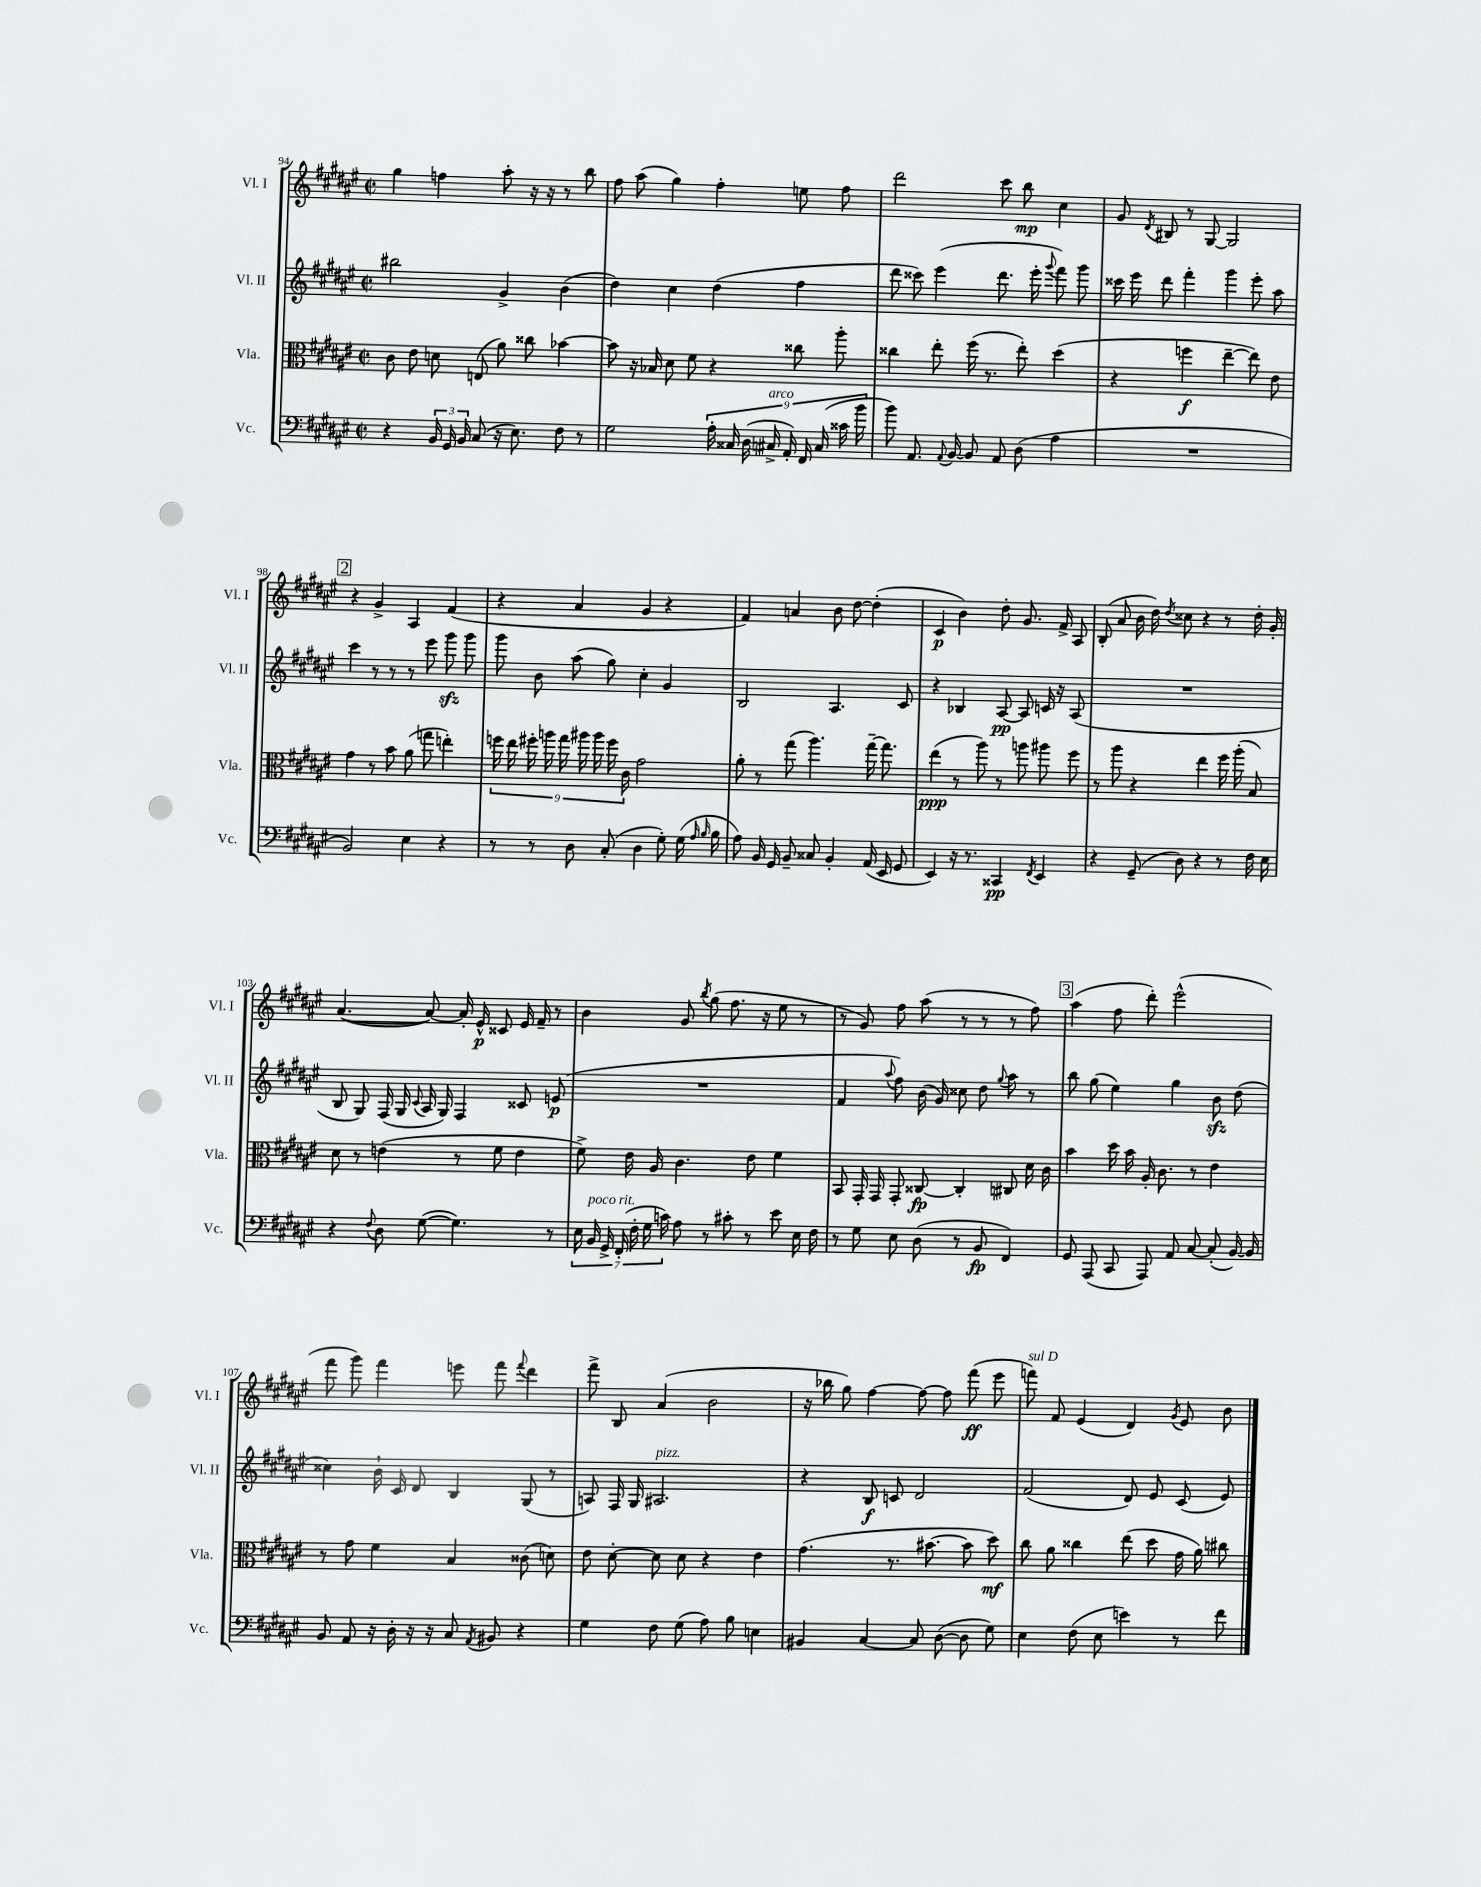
<<
\new StaffGroup <<
\new Staff = "s0" \with { instrumentName = "Vl. I" shortInstrumentName = "Vl. I" } {
    \clef treble \key fis \major \defaultTimeSignature \time 2/2
    \autoBeamOff gis''4 f''4 ais''8-. r16 r16 r8 b''8 |
    fis''8 ais''8( gis''4) fis''4-. e''8 fis''8 |
    dis'''2 cis'''8 b''8\mp cis''4 |
    gis'8 \acciaccatura { dis'8 } bis8 r8 gis8~ gis2 |
    \mark \markup { \box "2" } r4 gis'4-> ais4 fis'4( |
    r4 ais'4 gis'4 r4 |
    fis'4) a'4 b'8 dis''8~ dis''4-.( |
    cis'4\p b'4) dis''8-. gis'8. fis'16-> ais8 |
    b8-.( ais'8 b'16 dis''16) \acciaccatura { dis''8 } cisis''8 r4 r8 dis''16-. gis'16-. |
    ais'4.~( ais'8~) ais'16-. eis'16-^\p cisis'8 eis'16 fis'16-- r8 |
    b'4 gis'8 \acciaccatura { b''8 } gis''8( fis''8. r16 eis''8 r8 |
    r8 gis'8) fis''8 ais''8( r8 r8 r8 fis''8) |
    \mark \markup { \box "3" } ais''4( fis''8 dis'''8-.) eis'''2-^( |
    fis'''8 gis'''8) fis'''4 e'''8 fis'''8 \appoggiatura { fis'''8 } dis'''4 |
    fis'''8-> b8 ais'4( b'2 |
    r16 bes''16 gis''8) fis''4~ fis''8~ fis''8 fis'''8\ff( eis'''8 |
    f'''8^\markup { \italic "sul D" }) fis'8 eis'4( dis'4) \acciaccatura { gis'8 } eis'8 b'8 \bar "|." |
}
\new Staff = "s1" \with { instrumentName = "Vl. II" shortInstrumentName = "Vl. II" } {
    \clef treble \key fis \major \defaultTimeSignature \time 2/2
    \autoBeamOff bis''2 gis'4-> b'4( |
    dis''4) cis''4 dis''4( fis''4 |
    dis'''8 cisis'''8) eis'''4( dis'''8. eis'''16-. \appoggiatura { gis'''8 } fis'''8) gis'''8 |
    cisis'''16 eis'''16 dis'''8 fis'''4-. gis'''4 eis'''8-. ais''8 |
    \mark \markup { \box "2" } cis'''4 r8 r8 r8 eis'''8 gis'''8\sfz gis'''8 |
    gis'''8 b'8 ais''8( gis''8) cis''4-. gis'4 |
    b2 ais4. cis'8 |
    r4 bes4 ais8~\pp ais8 c'16 r16 ais8( |
    R1 |
    b8 gis8) fis16( gis16 \appoggiatura { cis'8 } ais16 gis16) fis4 cisis'8 e'8\p( |
    R1 |
    fis'4 \appoggiatura { ais''8 } fis''8) b'16( gis'16) cisis''8 dis''8 \appoggiatura { gis''8 } ais''8 r8 |
    \mark \markup { \box "3" } b''8 gis''8( eis''4) gis''4 b'8\sfz dis''8( |
    cisis''4) b'16-! cis'16 dis'8 b4 gis8( r8 |
    a8) fis16 gis16 ais2.^\markup { \italic "pizz." } |
    r4 b8\f c'8 dis'2 |
    fis'2( dis'8) eis'8 cis'8( eis'8) \bar "|." |
}
\new Staff = "s2" \with { instrumentName = "Vla." shortInstrumentName = "Vla." } {
    \clef alto \key fis \major \defaultTimeSignature \time 2/2
    \autoBeamOff cis'8 eis'8 d'8 e8( ais'8) cisis''8 bes'4~ |
    bes'8 r16 bes16 dis'8 fis'8 r4 cisis''8 ais''8-. |
    cisis''4 eis''8-. fis''16( r8. eis''8-.) dis''4( |
    r4 f''4\f eis''4~-- eis''8) eis'8 |
    \mark \markup { \box "2" } gis'4 r8 b'8 ais'8( g''8 e''4-.) |
    \tuplet 9/8 { f''16 eis''16 fis''16-. a''16 gis''16 ais''16 ais''16 fis''16 cis'16 } gis'2 |
    ais'8-. r8 gis''8( ais''4.) gis''16~-- gis''8. |
    eis''4\ppp( r8 ais''8) r8 a''8 ais''8 fis''8 |
    r8 ais''8 r4 eis''4 fis''16 ais''16-.( b8) |
    dis'8 r8 e'4( r8 fis'8 e'4 |
    fis'8->) eis'16 ais16 cis'4. eis'8 fis'4 |
    b,8 gis,16-. gis,16 gis,8-. cisis8~\fp cisis4-. cis8 dis'16 cis'16 |
    \mark \markup { \box "3" } b'4 dis''16 b'16 ais16-. cis'8. r8 eis'4 |
    r8 gis'8 fis'4 b4 cisis'8( d'8) |
    eis'8 dis'8~-. dis'8 dis'8 r4 eis'4 |
    gis'4.( r8. bis'8.~ bis'8 dis''8\mf) |
    cis''8 ais'8 cisis''4 eis''8( dis''8 gis'16 ais'16) cis''8 \bar "|." |
}
\new Staff = "s3" \with { instrumentName = "Vc." shortInstrumentName = "Vc." } {
    \clef bass \key fis \major \defaultTimeSignature \time 2/2
    \autoBeamOff r4 \tuplet 3/2 { b,16 gis,16 b,16 } cis8( r16 eis8.) fis8 r8 |
    gis2 \tuplet 9/8 { ais16-. cisis16 dis16( cis16->^\markup { \italic "arco" } ais,16-.) fis,16 cis16( cisis'16 b'16 } |
    b'8) ais,8. \appoggiatura { ais,8 } b,16~ b,8 ais,8 dis8( ais4 |
    R1 |
    \mark \markup { \box "2" } b,2) eis4 r4 |
    r8 r8 dis8 cis8-.( dis4 gis8-.) gis16( \grace { ais16 b16 } b16 |
    ais8) b,16 gis,16 b,8-- cisis8 b,4-. ais,16( eis,16 gis,8 |
    eis,4) r16 r8. cisis,4\pp \acciaccatura { fis,8 } eis,4 |
    r4 gis,8--( dis8) r4 r8 fis16 eis16 |
    r4 \appoggiatura { fis8 } dis8 gis8~( gis4.) r8 |
    \tuplet 7/4 { eis16 b,16^\markup { \italic "poco rit." } gis,16-> fis,16-.( fis16-. gis16 c'16) } ais8 r8 cis'8-. r8 eis'8 eis16 fis16 |
    r8 gis8 eis8 dis8( r8 b,8\fp fis,4) |
    \mark \markup { \box "3" } gis,8 ais,,8( cis,8 ais,,8) ais,8 cis8~ cis8-.( b,16~) b,16 |
    b,8 ais,8 r16 dis16-. r16 r16 cis8 \acciaccatura { ais,8 } bis,8 r4 |
    gis4 fis8 gis8( ais8) b8 e4 |
    bis,4 cis4~ cis8 dis8~( dis8 gis8) |
    eis4 fis8( eis8 e'4) r8 fis'8 \bar "|." |
}
>>
>>
\layout { \context { \Score currentBarNumber = #94 } }
